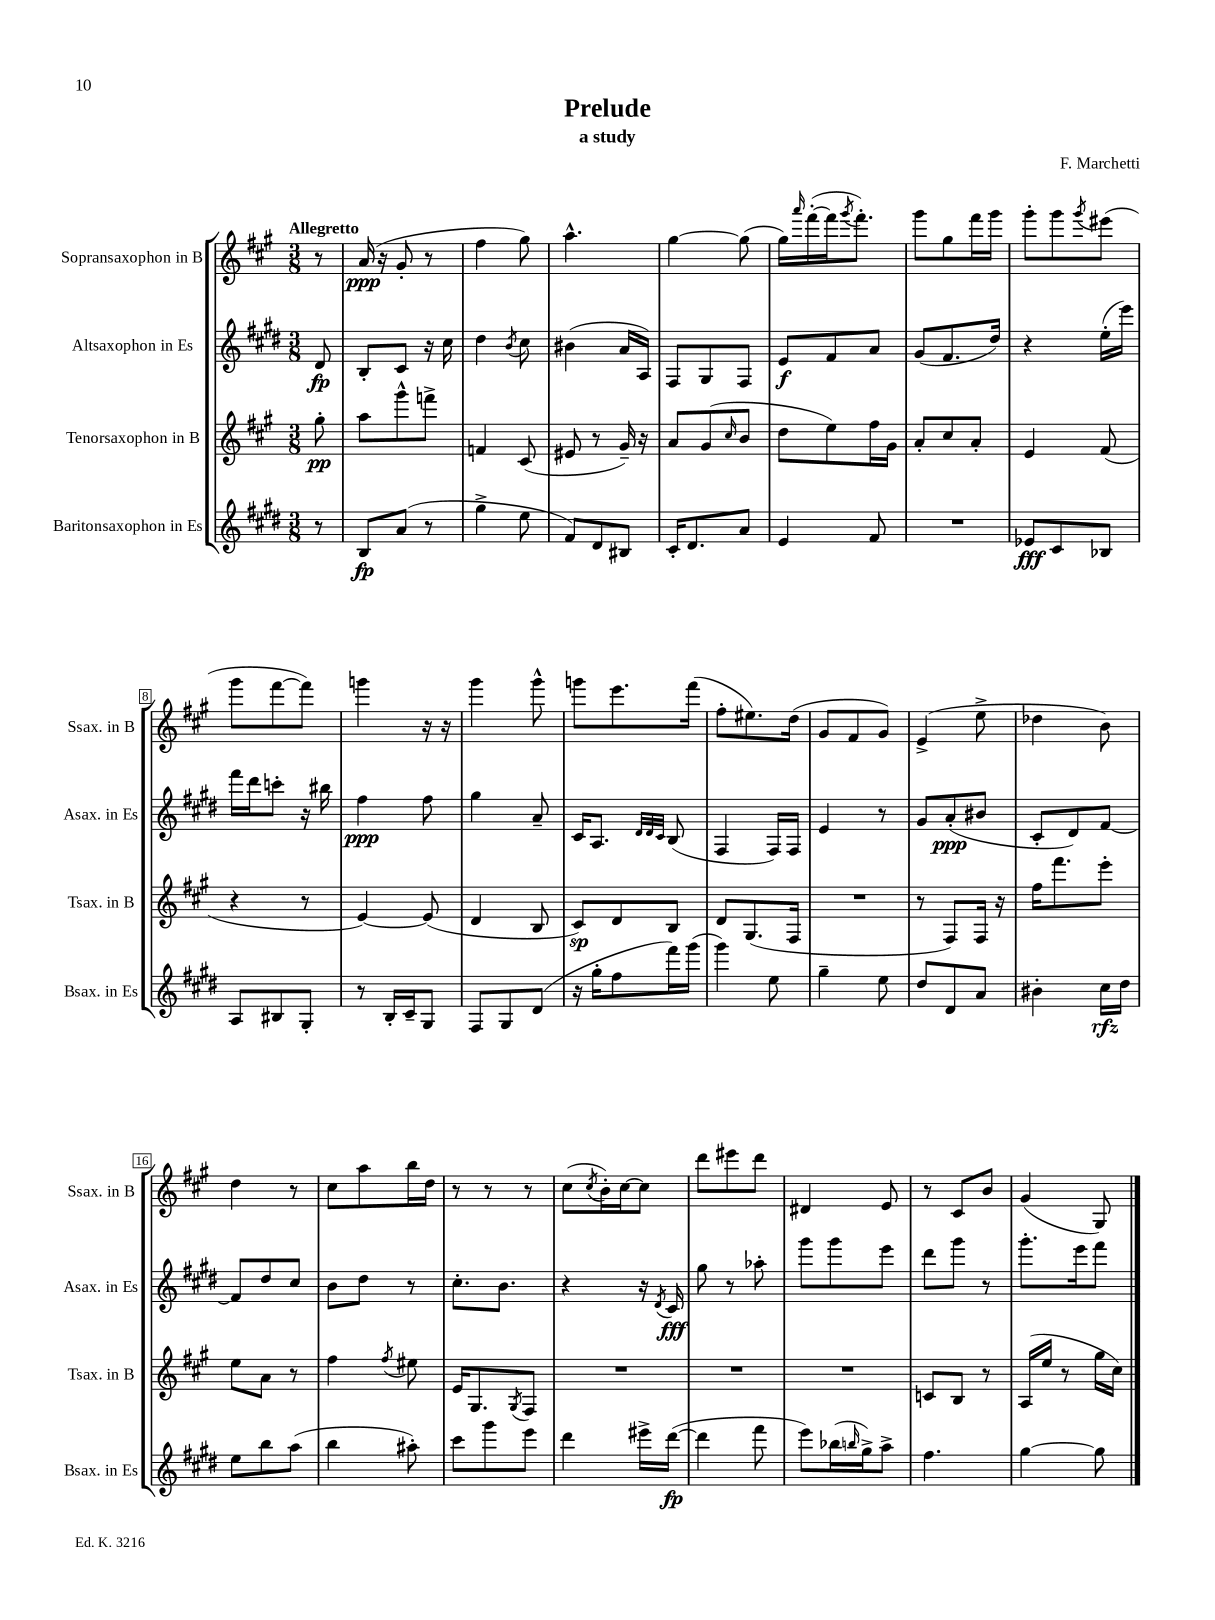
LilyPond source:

\header { title = "Prelude" composer = "F. Marchetti" subtitle = "a study" }
<<
\new StaffGroup <<
\new Staff = "s0" \with { instrumentName = "Sopransaxophon in B" shortInstrumentName = "Ssax. in B" } {
    \clef treble \key a \major \numericTimeSignature \time 3/8 \partial 8 \tempo "Allegretto"
    r8 |
    a'16\ppp( r16 gis'8-. r8 |
    fis''4 gis''8) |
    a''4.-^ |
    gis''4~ gis''8( |
    gis''16) \grace { a'''16 } fis'''16~-.( fis'''16 \acciaccatura { gis'''8 } fis'''8.-.) |
    gis'''8 gis''8 fis'''16 gis'''16 |
    gis'''8-. gis'''8 \acciaccatura { gis'''8 } eis'''8( |
    gis'''8 fis'''8~ fis'''8) |
    g'''4 r16 r16 |
    gis'''4 gis'''8-^ |
    g'''8 e'''8. fis'''16( |
    fis''8-. eis''8.) d''16( |
    gis'8 fis'8 gis'8) |
    e'4->( e''8-> |
    des''4 b'8) |
    d''4 r8 |
    cis''8 a''8 b''16 d''16 |
    r8 r8 r8 |
    cis''8( \acciaccatura { cis''8 } b'16-.) cis''16~ cis''8 |
    d'''8 eis'''8 d'''8 |
    dis'4 e'8 |
    r8 cis'8 b'8 |
    gis'4( gis8) \bar "|." |
}
\new Staff = "s1" \with { instrumentName = "Altsaxophon in Es" shortInstrumentName = "Asax. in Es" } {
    \clef treble \key e \major \numericTimeSignature \time 3/8 \partial 8
    dis'8\fp |
    b8-. cis'8 r16 cis''16 |
    dis''4 \acciaccatura { b'8 } cis''8 |
    bis'4( a'16 a16) |
    fis8 gis8 fis8 |
    e'8\f fis'8 a'8 |
    gis'8( fis'8. dis''16) |
    r4 e''16-.( e'''16) |
    fis'''16 dis'''16 c'''8-. r16 bis''16 |
    fis''4\ppp fis''8 |
    gis''4 a'8-- |
    cis'16 a8. \grace { dis'32 dis'32 cis'32 } b8( |
    fis4 fis16) fis16 |
    e'4 r8 |
    gis'8 a'8-.\ppp( bis'8 |
    cis'8-. dis'8) fis'8~ |
    fis'8 dis''8 cis''8 |
    b'8 dis''8 r8 |
    cis''8.-. b'8. |
    r4 r16 \acciaccatura { dis'8 } cis'16\fff |
    gis''8 r8 aes''8-. |
    gis'''8 gis'''8 e'''8 |
    dis'''8 gis'''8 r8 |
    gis'''8.-. e'''16 fis'''8 \bar "|." |
}
\new Staff = "s2" \with { instrumentName = "Tenorsaxophon in B" shortInstrumentName = "Tsax. in B" } {
    \clef treble \key a \major \numericTimeSignature \time 3/8 \partial 8
    gis''8-.\pp |
    a''8 gis'''8-^ f'''8-> |
    f'4 cis'8( |
    eis'8 r8 gis'16--) r16 |
    a'8 gis'8( \grace { cis''16 } b'8 |
    d''8 e''8) fis''16 gis'16 |
    a'8-. cis''8 a'8-. |
    e'4 fis'8( |
    r4 r8 |
    e'4~) e'8( |
    d'4 b8 |
    cis'8\sp) d'8 b8 |
    d'8 gis8.( fis16 |
    R4. |
    r8 fis8) fis16 r16 |
    fis''16 fis'''8. e'''8-. |
    e''8 a'8 r8 |
    fis''4 \acciaccatura { fis''8 } eis''8 |
    e'16 gis8. \acciaccatura { gis8 } fis8 |
    R4. |
    R4. |
    R4. |
    c'8 b8 r8 |
    a16( e''16 r8 gis''16 cis''16) \bar "|." |
}
\new Staff = "s3" \with { instrumentName = "Baritonsaxophon in Es" shortInstrumentName = "Bsax. in Es" } {
    \clef treble \key e \major \numericTimeSignature \time 3/8 \partial 8
    r8 |
    b8\fp a'8( r8 |
    gis''4-> e''8 |
    fis'8) dis'8 bis8 |
    cis'16-. dis'8. a'8 |
    e'4 fis'8 |
    R4. |
    ees'8\fff cis'8 bes8 |
    a8 bis8 gis8-. |
    r8 b16-. cis'16-- gis8 |
    fis8 gis8 dis'8( |
    r16 gis''16-. fis''8 fis'''16) gis'''16( |
    gis'''4) e''8 |
    gis''4-- e''8 |
    dis''8 dis'8 a'8 |
    bis'4-. cis''16\rfz dis''16 |
    e''8 b''8 a''8( |
    b''4 ais''8-.) |
    cis'''8 gis'''8 e'''8 |
    dis'''4 eis'''16-> dis'''16~\fp( |
    dis'''4 fis'''8 |
    e'''8) bes''16( \grace { b''16 } gis''16->) a''8-> |
    fis''4. |
    gis''4~ gis''8 \bar "|." |
}
>>
>>
\layout { \context { \Score \override BarNumber.stencil = #(make-stencil-boxer 0.1 0.3 ly:text-interface::print) } }
